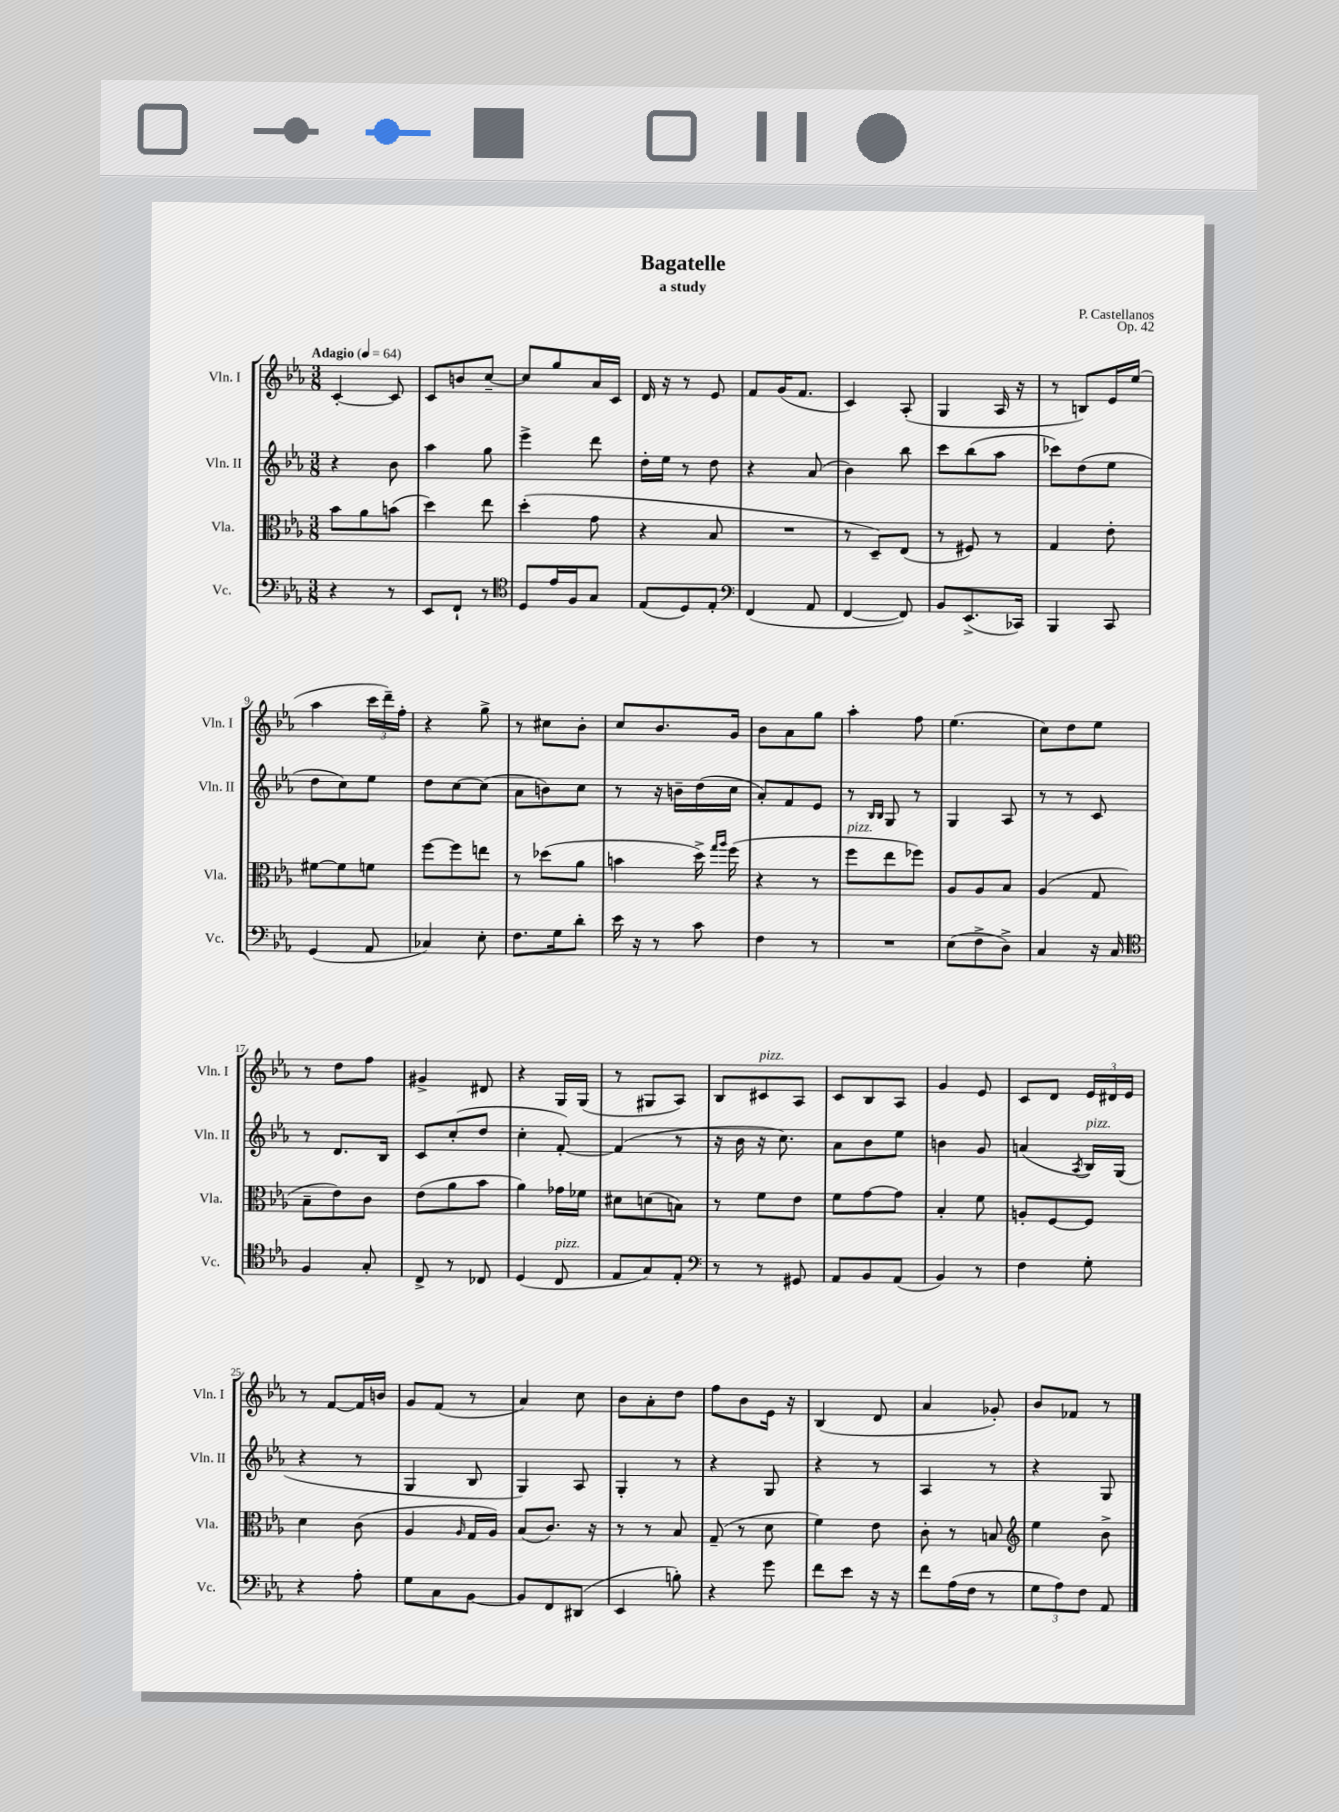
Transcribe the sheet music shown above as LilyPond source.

\header { title = "Bagatelle" composer = "P. Castellanos" subtitle = "a study" opus = "Op. 42" }
<<
\new StaffGroup <<
\new Staff = "s0" \with { instrumentName = "Vln. I" shortInstrumentName = "Vln. I" } {
    \clef treble \key ees \major \numericTimeSignature \time 3/8 \tempo "Adagio" 4 = 64
    \autoBeamOff c'4~-. c'8 |
    c'8[ b'8 c''8]~-- |
    c''8[ g''8 aes'16 c'16] |
    d'16 r16 r8 ees'8 |
    f'8[ g'16( f'8.] |
    c'4) aes8-.( |
    g4 aes16 r16 |
    r8 b8[) ees'16 ees''16]( |
    aes''4 \tuplet 3/2 { c'''16[ d'''16--) f''16]-. } |
    r4 g''8-> |
    r8 cis''8[ bes'8]-. |
    c''8[ bes'8. g'16] |
    bes'8[ aes'8 g''8] |
    aes''4-. f''8 |
    ees''4.( |
    c''8[) d''8 ees''8] |
    r8 d''8[ f''8] |
    gis'4-> dis'8 |
    r4 g16[ g16]( |
    r8 gis8[ aes8]) |
    bes8[ cis'8^\markup { \italic "pizz." } aes8] |
    c'8[ bes8 aes8] |
    g'4 ees'8 |
    c'8[ d'8] \tuplet 3/2 { ees'16[ dis'16 ees'16] } |
    r8 f'8[~ f'16 b'16] |
    g'8[ f'8]( r8 |
    aes'4) c''8 |
    bes'8[ aes'8-. d''8] |
    f''8[ bes'8 ees'16] r16 |
    bes4( d'8 |
    aes'4 ges'8-.) |
    bes'8[ fes'8] r8 \bar "|." |
}
\new Staff = "s1" \with { instrumentName = "Vln. II" shortInstrumentName = "Vln. II" } {
    \clef treble \key ees \major \numericTimeSignature \time 3/8
    \autoBeamOff r4 bes'8 |
    aes''4 g''8 |
    ees'''4-> d'''8 |
    d''16[-. ees''16] r8 d''8 |
    r4 aes'8( |
    bes'4) bes''8 |
    c'''8[ bes''8( aes''8] |
    ces'''8[) d''8( ees''8] |
    d''8[ c''8) ees''8] |
    d''8[ c''8~ c''8]( |
    aes'8[ b'8) c''8] |
    r8 r16 b'16[-- d''16( c''16] |
    aes'8[-.) f'8 ees'8] |
    r8 \grace { bes16[ bes16] } g8 r8 |
    g4 aes8 |
    r8 r8 c'8 |
    r8 d'8.[ bes16] |
    c'8[ c''8-.( d''8] |
    c''4-. f'8~-.) |
    f'4( r8 |
    r16 bes'16 r16 c''8.) |
    aes'8[ bes'8 ees''8] |
    b'4 g'8 |
    a'4( \acciaccatura { aes8 } bes16[^\markup { \italic "pizz." }) g16]( |
    r4 r8 |
    g4 bes8 |
    g4) aes8 |
    g4-. r8 |
    r4 g8 |
    r4 r8 |
    aes4 r8 |
    r4 g8 \bar "|." |
}
\new Staff = "s2" \with { instrumentName = "Vla." shortInstrumentName = "Vla." } {
    \clef alto \key ees \major \numericTimeSignature \time 3/8
    \autoBeamOff bes'8[ aes'8 b'8]( |
    d''4) ees''8 |
    d''4-.( g'8 |
    r4 bes8 |
    R4. |
    r8 d8[--) ees8]( |
    r8 fis8) r8 |
    g4 ees'8-. |
    fis'8[~ fis'8 f'8] |
    f''8[~ f''8 e''8] |
    r8 des''8[( aes'8] |
    b'4 d''16->) \grace { g''16[ aes''16] } f''16( |
    r4 r8 |
    f''8[^\markup { \italic "pizz." } ees''8 fes''8]) |
    aes8[ aes8 bes8] |
    aes4( g8 |
    bes8[-- ees'8) c'8] |
    ees'8[( aes'8 bes'8] |
    aes'4) ges'16[ fes'16] |
    dis'8[ d'8( b8]) |
    r8 f'8[ ees'8] |
    f'8[ g'8~ g'8] |
    bes4-. f'8 |
    a8[-. f8~ f8] |
    d'4 c'8( |
    aes4 \grace { aes16 } g16[ aes16]) |
    bes8[( c'8.]) r16 |
    r8 r8 bes8 |
    g8--( r8 d'8 |
    f'4) ees'8 |
    c'8-. r8 b8 |
    \clef treble ees''4 bes'8-> \bar "|." |
}
\new Staff = "s3" \with { instrumentName = "Vc." shortInstrumentName = "Vc." } {
    \clef bass \key ees \major \numericTimeSignature \time 3/8
    \autoBeamOff r4 r8 |
    ees,8[ f,8]-! r8 |
    \clef tenor d8[ ees'16 f16 g8] |
    ees8[( d8) ees8]-. |
    \clef bass f,4( aes,8 |
    f,4~ f,8) |
    bes,8[ ees,8.->( ces,16]) |
    bes,,4 c,8 |
    g,4( aes,8 |
    ces4) ees8-. |
    f8.[ g16 d'8]-. |
    ees'16 r16 r8 c'8 |
    f4 r8 |
    R4. |
    ees8[( f8-> d8]->) |
    c4 r16 c16 |
    \clef tenor f4 g8-. |
    c8-> r8 ces8 |
    d4( c8^\markup { \italic "pizz." } |
    ees8[ g8) ees8]-. |
    \clef bass r8 r8 gis,8 |
    aes,8[ bes,8 aes,8]( |
    bes,4) r8 |
    f4 g8-. |
    r4 aes8-. |
    g8[ c8 bes,8]~ |
    bes,8[ f,8 dis,8]( |
    ees,4 b8-.) |
    r4 g'8 |
    f'8[ ees'8] r16 r16 |
    f'8[ aes16( f16] r8 |
    \tuplet 3/2 { g8[ aes8) f8] } aes,8 \bar "|." |
}
>>
>>
